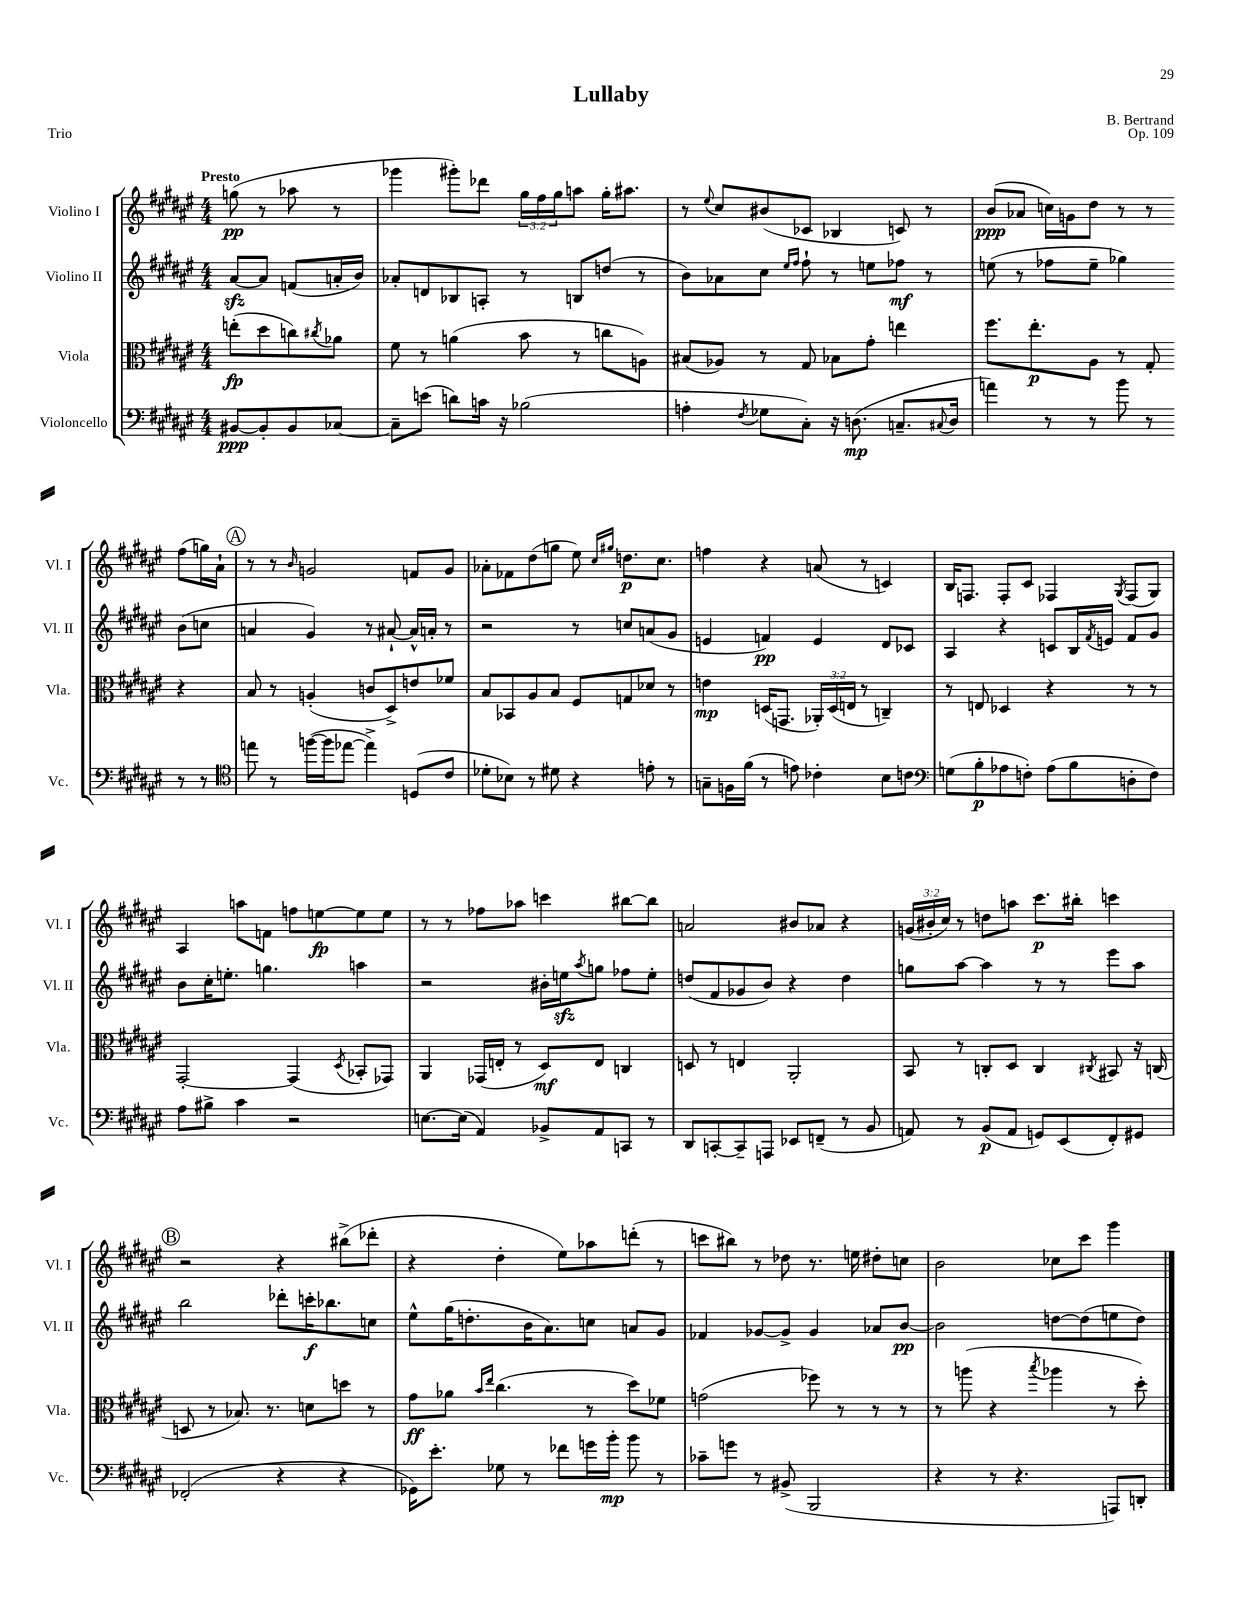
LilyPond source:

\header { title = "Lullaby" composer = "B. Bertrand" opus = "Op. 109" piece = "Trio" }
<<
\new StaffGroup <<
\new Staff = "s0" \with { instrumentName = "Violino I" shortInstrumentName = "Vl. I" } {
    \clef treble \key fis \major \numericTimeSignature \time 4/4 \override Staff.TupletNumber.text = #tuplet-number::calc-fraction-text \partial 2 \tempo "Presto"
    g''8\pp( r8 aes''8 r8 |
    ges'''4 gis'''8-.) des'''8 \tuplet 3/2 { gis''16 fis''16 gis''16 } a''8 gis''16-. ais''8. |
    r8 \appoggiatura { eis''8 } cis''8 bis'8( ces'8 bes4 c'8) r8 |
    b'8\ppp( aes'8 c''16) g'16 dis''8 r8 r8 fis''8( g''16) aes'16-! |
    \mark \markup { \circle "A" } r8 r8 \grace { b'16 } g'2 f'8 g'8 |
    aes'8-. fes'8 dis''8( g''8 eis''8) \grace { cis''16 gis''16 } d''8.\p cis''8. |
    f''4 r4 a'8( r8 c'4) |
    b16 f8. f8-. cis'8 fes4 \acciaccatura { gis8 } fes8( gis8) |
    ais4 a''8 f'8 f''8 e''8~\fp e''8 e''8 |
    r8 r8 fes''8 aes''8 c'''4 bis''8~ bis''8 |
    a'2 bis'8 aes'8 r4 |
    \tuplet 3/2 { g'16( bis'16-. cis''16) } r8 d''8 a''8 cis'''8.\p bis''16-. c'''4 |
    \mark \markup { \circle "B" } r2 r4 bis''8->( des'''8-. |
    r4 dis''4-. eis''8) aes''8 d'''8-.( r8 |
    c'''8 bis''8) r8 des''8 r8. e''16 dis''8-. c''8 |
    b'2 ces''8 cis'''8 gis'''4 \bar "|." |
}
\new Staff = "s1" \with { instrumentName = "Violino II" shortInstrumentName = "Vl. II" } {
    \clef treble \key fis \major \numericTimeSignature \time 4/4 \partial 2
    ais'8~\sfz ais'8 f'8( a'16-. b'16) |
    aes'8-. d'8 bes8 a8-. r8 b8 d''8( r8 |
    b'8) aes'8 cis''8 \grace { eis''16 fis''16 } fis''8-! r8 e''8 fes''8\mf r8 |
    e''8( r8 fes''8 e''8-- ges''4) b'8( c''8 |
    \mark \markup { \circle "A" } a'4 gis'4) r8 ais'8~-! ais'16-^ a'16-. r8 |
    r2 r8 c''8 a'8( gis'8 |
    e'4 f'4\pp) e'4 dis'8 ces'8 |
    ais4 r4 c'8 b16 \acciaccatura { fis'8 } e'16 fis'8 gis'8 |
    b'8 cis''16-. e''8.-. g''4. a''4 |
    r2 bis'16-. e''16\sfz \acciaccatura { ais''8 } g''8 fes''8 e''8-. |
    d''8( fis'8 ges'8 b'8) r4 d''4 |
    g''8 ais''8~ ais''4 r8 r8 eis'''8 ais''8 |
    \mark \markup { \circle "B" } b''2 des'''8-. c'''16-.\f bes''8. c''8 |
    eis''8-^ gis''16( d''8.-. b'16 ais'8.) c''8 a'8 gis'8 |
    fes'4 ges'8~ ges'8-> ges'4 aes'8 b'8~\pp |
    b'2 d''8~ d''8( e''8 d''8) \bar "|." |
}
\new Staff = "s2" \with { instrumentName = "Viola" shortInstrumentName = "Vla." } {
    \clef alto \key fis \major \numericTimeSignature \time 4/4 \override Staff.TupletNumber.text = #tuplet-number::calc-fraction-text \partial 2
    e''8-.\fp( dis''8 c''8) \acciaccatura { cis''8 } aes'8 |
    fis'8 r8 a'4( b'8 r8 c''8 a8) |
    bis8( aes8) r8 gis8 bes8 gis'8-. e''4 |
    fis''8. eis''8.-.\p ais8 r8 gis8-. r4 |
    \mark \markup { \circle "A" } b8 r8 a4-.( c'8 dis8->) e'8 fes'8 |
    b8 bes,8 ais8 b8 fis8 g8 des'8 r8 |
    e'4\mp d16( g,8. \tuplet 3/2 { aes,16-.) d16( e16 } r8 c4--) |
    r8 e8 des4 r4 r8 r8 |
    gis,2~-. gis,4( \acciaccatura { dis8 } bes,8-. ges,8) |
    ais,4 ges,16( e16-. r8 dis8\mf) e8 c4 |
    d8 r8 e4 ais,2-. |
    b,8 r8 c8-. dis8 c4 \acciaccatura { cis8 } bis,8 r16 c16( |
    \mark \markup { \circle "B" } d8 r8 bes8.) r8. d'8 d''8 r8 |
    gis'8\ff aes'8 \grace { b'16 eis''16 } cis''4.( r8 dis''8) fes'8 |
    g'2( fes''8) r8 r8 r8 |
    r8 a''8( r4 \acciaccatura { b''8 } aes''4 r8 dis''8-.) \bar "|." |
}
\new Staff = "s3" \with { instrumentName = "Violoncello" shortInstrumentName = "Vc." } {
    \clef bass \key fis \major \numericTimeSignature \time 4/4 \partial 2
    bis,8~\ppp bis,8-. bis,8 ces8~ |
    ces8-- e'8( d'8) c'16 r16 bes2( |
    a4-. \acciaccatura { fis8 } ges8 cis8-.) r16 d8.\mp( c8.-- \appoggiatura { cis8 } d16 |
    a'4) r8 r8 b'8 r8 r8 r8 |
    \mark \markup { \circle "A" } \clef tenor e''8 r8 f''16~( f''16 ees''8~ ees''4->) d8( cis'8 |
    des'8-. bes8) r8 dis'8 r4 e'8-. r8 |
    g8-- f16 fis'16( r8 e'8) ces'4-. b8 c'8 |
    \clef bass g8( b8-.\p aes8 f8-.) aes8( b8 d8-. f8) |
    ais8 bis8-> cis'4 r2 |
    e8.~ e16( ais,4) bes,8-> ais,8 c,8 r8 |
    dis,8 c,8~-. c,8-- a,,8 ees,8 f,8--( r8 b,8 |
    a,8) r8 b,8\p( a,8 g,8) eis,8( fis,8-.) gis,8 |
    \mark \markup { \circle "B" } fes,2-.( r4 r4 |
    ges,16) eis'8.-. ges8 r8 fes'8 g'16 b'16-.\mp b'8 r8 |
    ces'8-- g'8 r8 bis,8->( b,,2 |
    r4 r8 r4. a,,8) d,8-. \bar "|." |
}
>>
>>
\layout { \context { \Score \remove "Bar_number_engraver" } }
